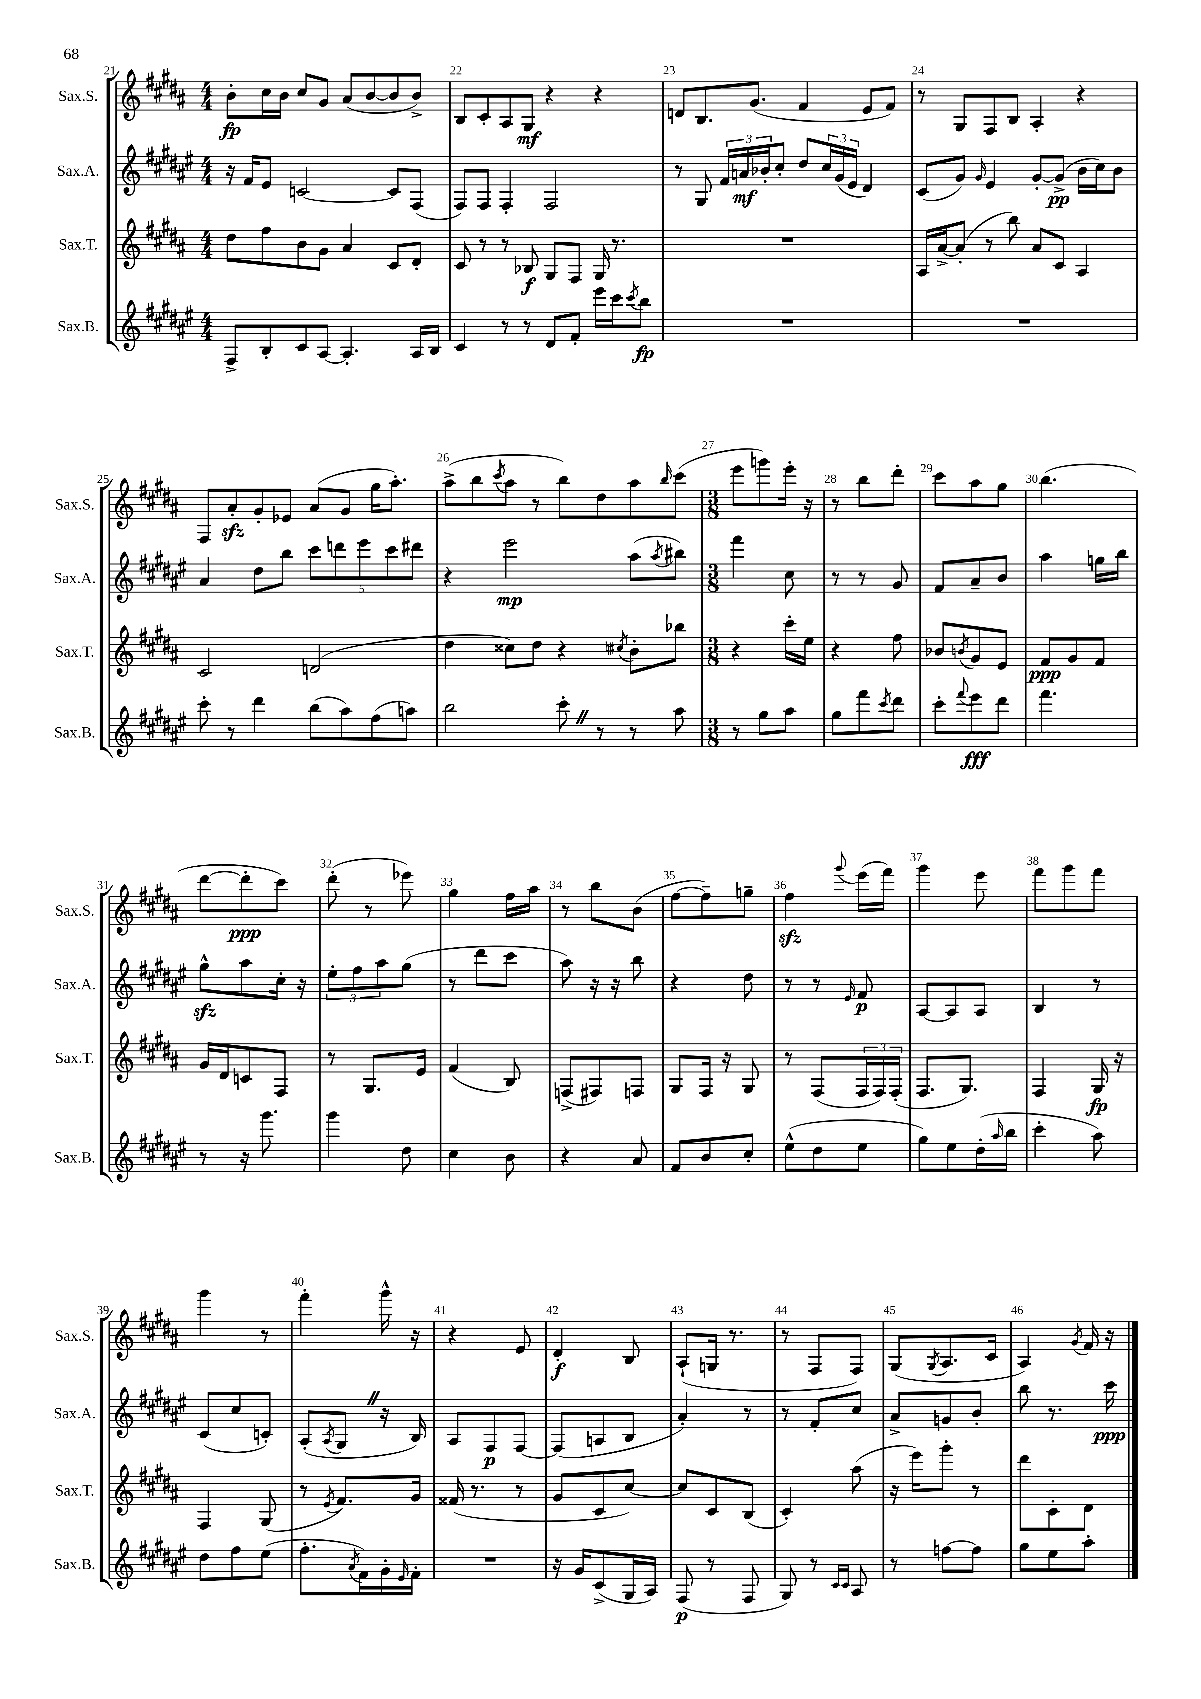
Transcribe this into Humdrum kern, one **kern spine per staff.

**kern	**dynam	**kern	**dynam	**kern	**dynam	**kern	**dynam
*part4	*part4	*part3	*part3	*part2	*part2	*part1	*part1
*staff4	*staff4	*staff3	*staff3	*staff2	*staff2	*staff1	*staff1
*I"Sax.B.	*	*I"Sax.T.	*	*I"Sax.A.	*	*I"Sax.S.	*
*I'Sax.B.	*	*I'Sax.T.	*	*I'Sax.A.	*	*I'Sax.S.	*
*clefG2	*	*clefG2	*	*clefG2	*	*clefG2	*
*k[f#c#g#d#a#e#]	*	*k[f#c#g#d#a#]	*	*k[f#c#g#d#a#e#]	*	*k[f#c#g#d#a#]	*
*M4/4	*	*M4/4	*	*M4/4	*	*M4/4	*
=21	=21	=21	=21	=21	=21	=21	=21
8F#^/L	.	8dd#\L	.	16r	.	8b'\L	fp
.	.	.	.	16f#/KL	.	.	.
8B'/	.	8ff#\	.	8e#/J	.	16cc#\L	.
.	.	.	.	.	.	16b\JJ	.
8c#/	.	8b\	.	[2cn/	.	8cc#/L	.
[8A#/J	.	8g#\J	.	.	.	8g#/J	.
4.A#'/]	.	4a#/	.	.	.	(8a#/L	.
.	.	.	.	.	.	[8b/	.
.	.	8c#/L	.	8c/L]	.	8b/]	.
16A#/LL	.	8d#'/J	.	(8F#/J	.	8b^/J)	.
16B/JJ	.	.	.	.	.	.	.
=22	=22	=22	=22	=22	=22	=22	=22
4c#/	.	8c#/	.	8F#/L)	.	8B/L	.
.	.	8r	.	8F#/J	.	8c#'/	.
8r	.	8r	.	4F#'/	.	8A#/	.
8r	.	8B-X/	f	.	.	8G#/J	mf
8d#/L	.	8G#/L	.	2F#/	.	4r	.
8f#'/J	.	8F#/J	.	.	.	.	.
16eee#\LL	.	16G#/	.	.	.	4r	.
16ccc#\J	.	8.r	.	.	.	.	.
8qccc#/	.	.	.	.	.	.	.
8bb\J	fp	.	.	.	.	.	.
=23	=23	=23	=23	=23	=23	=23	=23
1r	.	1r	.	8r	.	8dn/L	.
.	.	.	.	8G#/	.	8.B/	.
.	.	.	.	24f#/LL	.	.	.
.	.	.	.	24an/	mf	.	.
.	.	.	.	.	.	(8.g#/J	.
.	.	.	.	24b-X'/J	.	.	.
.	.	.	.	8cc#'/J	.	.	.
.	.	.	.	8dd#/L	.	4f#/	.
.	.	.	.	24cc#/L	.	.	.
.	.	.	.	(24g#/	.	.	.
.	.	.	.	24e#/JJ	.	.	.
.	.	.	.	4d#/)	.	8e/L	.
.	.	.	.	.	.	8f#/J)	.
=24	=24	=24	=24	=24	=24	=24	=24
1r	.	16A#/LL	.	(8c#/L	.	8r	.
.	.	[16a#^/J	.	.	.	.	.
.	.	(8a#'/J]	.	8g#/J)	.	8G#/L	.
.	.	.	.	16qqg#/	.	.	.
.	.	8r	.	4e#/	.	8F#/	.
.	.	8bb\)	.	.	.	8B/J	.
.	.	8a#/L	.	[8g#'/L	.	4A#'/	.
.	.	8c#/J	.	(8g#^/J]	pp	.	.
.	.	4A#/	.	16b\LL	.	4r	.
.	.	.	.	16cc#\J)	.	.	.
.	.	.	.	8b\J	.	.	.
!!LO:LB:g=z
=25	=25	=25	=25	=25	=25	=25	=25
8ccc#'\	.	2c#/	.	4a#/	.	8F#/L	.
8r	.	.	.	.	.	8a#zz'/	.
4ddd#\	.	.	.	8dd#\L	.	8g#'/	.
.	.	.	.	8bb\J	.	8e-X/J	.
(8bb\L	.	(2dn/	.	10ccc#\L	.	(8a#/L	.
.	.	.	.	10dddn\	.	.	.
8aa#\)	.	.	.	.	.	8g#/J	.
.	.	.	.	10eee#\	.	.	.
(8ff#\	.	.	.	.	.	16gg#\KL	.
.	.	.	.	10ccc#\	.	.	.
.	.	.	.	.	.	8.aa#'\J)	.
8aan\J)	.	.	.	.	.	.	.
.	.	.	.	10ddd#X\J	.	.	.
=26	=26	=26	=26	=26	=26	=26	=26
2bb\	.	4dd#\	.	4r	.	(8aa#^\L	.
.	.	.	.	.	.	8bb\	.
.	.	.	.	.	.	8qccc#/	.
.	.	8cc##X\L)	.	2eee#\	mp	8aa#\J	.
.	.	8dd#\J	.	.	.	8r	.
8ccc#'Z\	.	4r	.	.	.	8bb\L)	.
8r	.	.	.	.	.	8dd#\	.
.	.	8qcc#X/	.	.	.	.	.
8r	.	8b'\L	.	(8aa#\L	.	8aa#\	.
.	.	.	.	8qaa#/	.	16qqbb/	.
8aa#\	.	8bb-X\J	.	8bb#X\J)	.	(8ccc#\J	.
=27	=27	=27	=27	=27	=27	=27	=27
*M3/8	*	*M3/8	*	*M3/8	*	*M3/8	*
8r	.	4r	.	4fff#\	.	8eee\L	.
8gg#\L	.	.	.	.	.	8gggn\)	.
8aa#\J	.	16ccc#'\LL	.	8cc#\	.	16eee'\Jk	.
.	.	16ee\JJ	.	.	.	16r	.
=28	=28	=28	=28	=28	=28	=28	=28
8gg#\L	.	4r	.	8r	.	8r	.
8fff#\	.	.	.	8r	.	8bb\L	.
8qccc#/	.	.	.	.	.	.	.
8ddd#\J	.	8ff#\	.	8g#/	.	8ddd#'\J	.
=29	=29	=29	=29	=29	=29	=29	=29
8ccc#'\L	.	8b-X/L	.	8f#/L	.	8ccc#\L	.
8qqfff#/	.	8qbn/	.	.	.	.	.
8eee#\	fff	8g#/	.	8a#~/	.	8aa#\	.
8ddd#\J	.	8e/J	.	8b/J	.	8gg#\J	.
=30	=30	=30	=30	=30	=30	=30	=30
4.fff#\	.	8f#/L	ppp	4aa#\	.	(4.bb\	.
.	.	8g#/	.	.	.	.	.
.	.	8f#/J	.	16ggn\LL	.	.	.
.	.	.	.	16bb\JJ	.	.	.
!!LO:LB:g=z
=31	=31	=31	=31	=31	=31	=31	=31
8r	.	16g#/LL	.	8gg#zz^^\L	.	[8ddd#\L	.
.	.	16d#/J	.	.	.	.	.
16r	.	8cn/	.	8aa#\	.	8ddd#'\]	ppp
8.ggg#\	.	.	.	.	.	.	.
.	.	8F#/J	.	16cc#'\Jk	.	8ccc#\J)	.
.	.	.	.	16r	.	.	.
=32	=32	=32	=32	=32	=32	=32	=32
4ggg#\	.	8r	.	12ee#'\L	.	(8ddd#'\	.
.	.	.	.	12ff#\	.	.	.
.	.	8.G#/L	.	.	.	8r	.
.	.	.	.	12aa#\	.	.	.
8dd#\	.	.	.	(8gg#\J	.	8eee-X\)	.
.	.	16e/Jk	.	.	.	.	.
=33	=33	=33	=33	=33	=33	=33	=33
4cc#\	.	(4f#/	.	8r	.	4gg#\	.
.	.	.	.	8ddd#\L	.	.	.
8b\	.	8B/)	.	8ccc#\J	.	16ff#\LL	.
.	.	.	.	.	.	16aa#\JJ	.
=34	=34	=34	=34	=34	=34	=34	=34
4r	.	(8Fn^/L	.	8aa#\)	.	8r	.
.	.	8F#X/)	.	16r	.	8bb\L	.
.	.	.	.	16r	.	.	.
8a#/	.	8Fn/J	.	8bb\	.	(8b\J	.
=35	=35	=35	=35	=35	=35	=35	=35
8f#/L	.	8G#/L	.	4r	.	[8ff#\L	.
8b/	.	16F#/Jk	.	.	.	8ff#~\])	.
.	.	16r	.	.	.	.	.
8cc#'/J	.	8G#/	.	8dd#\	.	8ggn~\J	.
=36	=36	=36	=36	=36	=36	=36	=36
(8ee#^^\L	.	8r	.	8r	.	4ff#zz\	.
8dd#\	.	(8F#/L	.	8r	.	.	.
.	.	.	.	16qqe#/	.	8qqggg#/	.
8ee#\J	.	24F#/L	.	8f#/	p	(16eee\LL	.
.	.	24F#/)	.	.	.	.	.
.	.	.	.	.	.	16fff#\JJ)	.
.	.	(24F#'/JJ	.	.	.	.	.
=37	=37	=37	=37	=37	=37	=37	=37
8gg#\L)	.	8.F#/L	.	[8A#/L	.	4ggg#\	.
8ee#\	.	.	.	8A#/]	.	.	.
.	.	8.G#/J)	.	.	.	.	.
(16dd#'\L	.	.	.	8A#/J	.	8eee\	.
16qqaa#/	.	.	.	.	.	.	.
16bb\JJ	.	.	.	.	.	.	.
=38	=38	=38	=38	=38	=38	=38	=38
4ccc#'\	.	4F#/	.	4B/	.	8fff#\L	.
.	.	.	.	.	.	8ggg#\	.
8aa#\)	.	16G#/	fp	8r	.	8fff#\J	.
.	.	16r	.	.	.	.	.
!!LO:LB:g=z
=39	=39	=39	=39	=39	=39	=39	=39
8dd#\L	.	4F#/	.	(8c#/L	.	4ggg#\	.
8ff#\	.	.	.	8cc#/	.	.	.
(8ee#\J	.	(8G#/	.	8cn'/J)	.	8r	.
=40	=40	=40	=40	=40	=40	=40	=40
8.ff#'\L	.	8r	.	(8A#'/L	.	4fff#'\	.
.	.	8qe/	.	8qA#/	.	.	.
.	.	8.f#/L)	.	8G#Z/J	.	.	.
8qa#/	.	.	.	.	.	.	.
16f#\L)	.	.	.	.	.	.	.
16g#'\	.	.	.	16r	.	16ggg#^^\	.
16qqe#/	.	.	.	.	.	.	.
16f#'\JJ	.	16g#/Jk	.	16B/)	.	16r	.
=41	=41	=41	=41	=41	=41	=41	=41
4.r	.	(16f##X/	.	8A#/L	.	4r	.
.	.	8.r	.	.	.	.	.
.	.	.	.	8F#/	p	.	.
.	.	8r	.	[8F#/J	.	8e/	.
=42	=42	=42	=42	=42	=42	=42	=42
16r	.	8g#/L	.	(8F#/L]	.	4d#'/	f
16g#/KL	.	.	.	.	.	.	.
(8c#^/	.	8c#/	.	8An/	.	.	.
16G#/L	.	[8cc#/J)	.	8B/J	.	8B/	.
16A#/JJ)	.	.	.	.	.	.	.
=43	=43	=43	=43	=43	=43	=43	=43
(8F#/	p	8cc#/L]	.	4a#'/)	.	(8A#`/L	.
8r	.	8c#/	.	.	.	16Gn/Jk	.
.	.	.	.	.	.	8.r	.
8F#/	.	(8B/J	.	8r	.	.	.
=44	=44	=44	=44	=44	=44	=44	=44
8G#/)	.	4c#'/)	.	8r	.	8r	.
8r	.	.	.	8f#'/L	.	8F#/L	.
16qqc#/LL	.	.	.	.	.	.	.
16qqc#/JJ	.	.	.	.	.	.	.
8A#/	.	(8aa#\	.	8cc#/J	.	8F#/J)	.
=45	=45	=45	=45	=45	=45	=45	=45
8r	.	16r	.	8a#^/L	.	(8G#/L	.
.	.	16eee\KL)	.	.	.	.	.
.	.	.	.	.	.	8qG#/	.
[8ffn\L	.	8ggg#'\J	.	8gn/	.	8.A#/	.
8ff\J]	.	8r	.	8b'/J	.	.	.
.	.	.	.	.	.	16c#/Jk	.
=46	=46	=46	=46	=46	=46	=46	=46
8gg#\L	.	8ddd#\L	.	8bb\	.	4A#/)	.
8ee#\	.	8c#'\	.	8.r	.	.	.
.	.	.	.	.	.	8qg#/	.
8aa#'\J	.	8d#\J	.	.	.	16f#/	.
.	.	.	.	16ccc#\	ppp	16r	.
==	==	==	==	==	==	==	==
*-	*-	*-	*-	*-	*-	*-	*-
